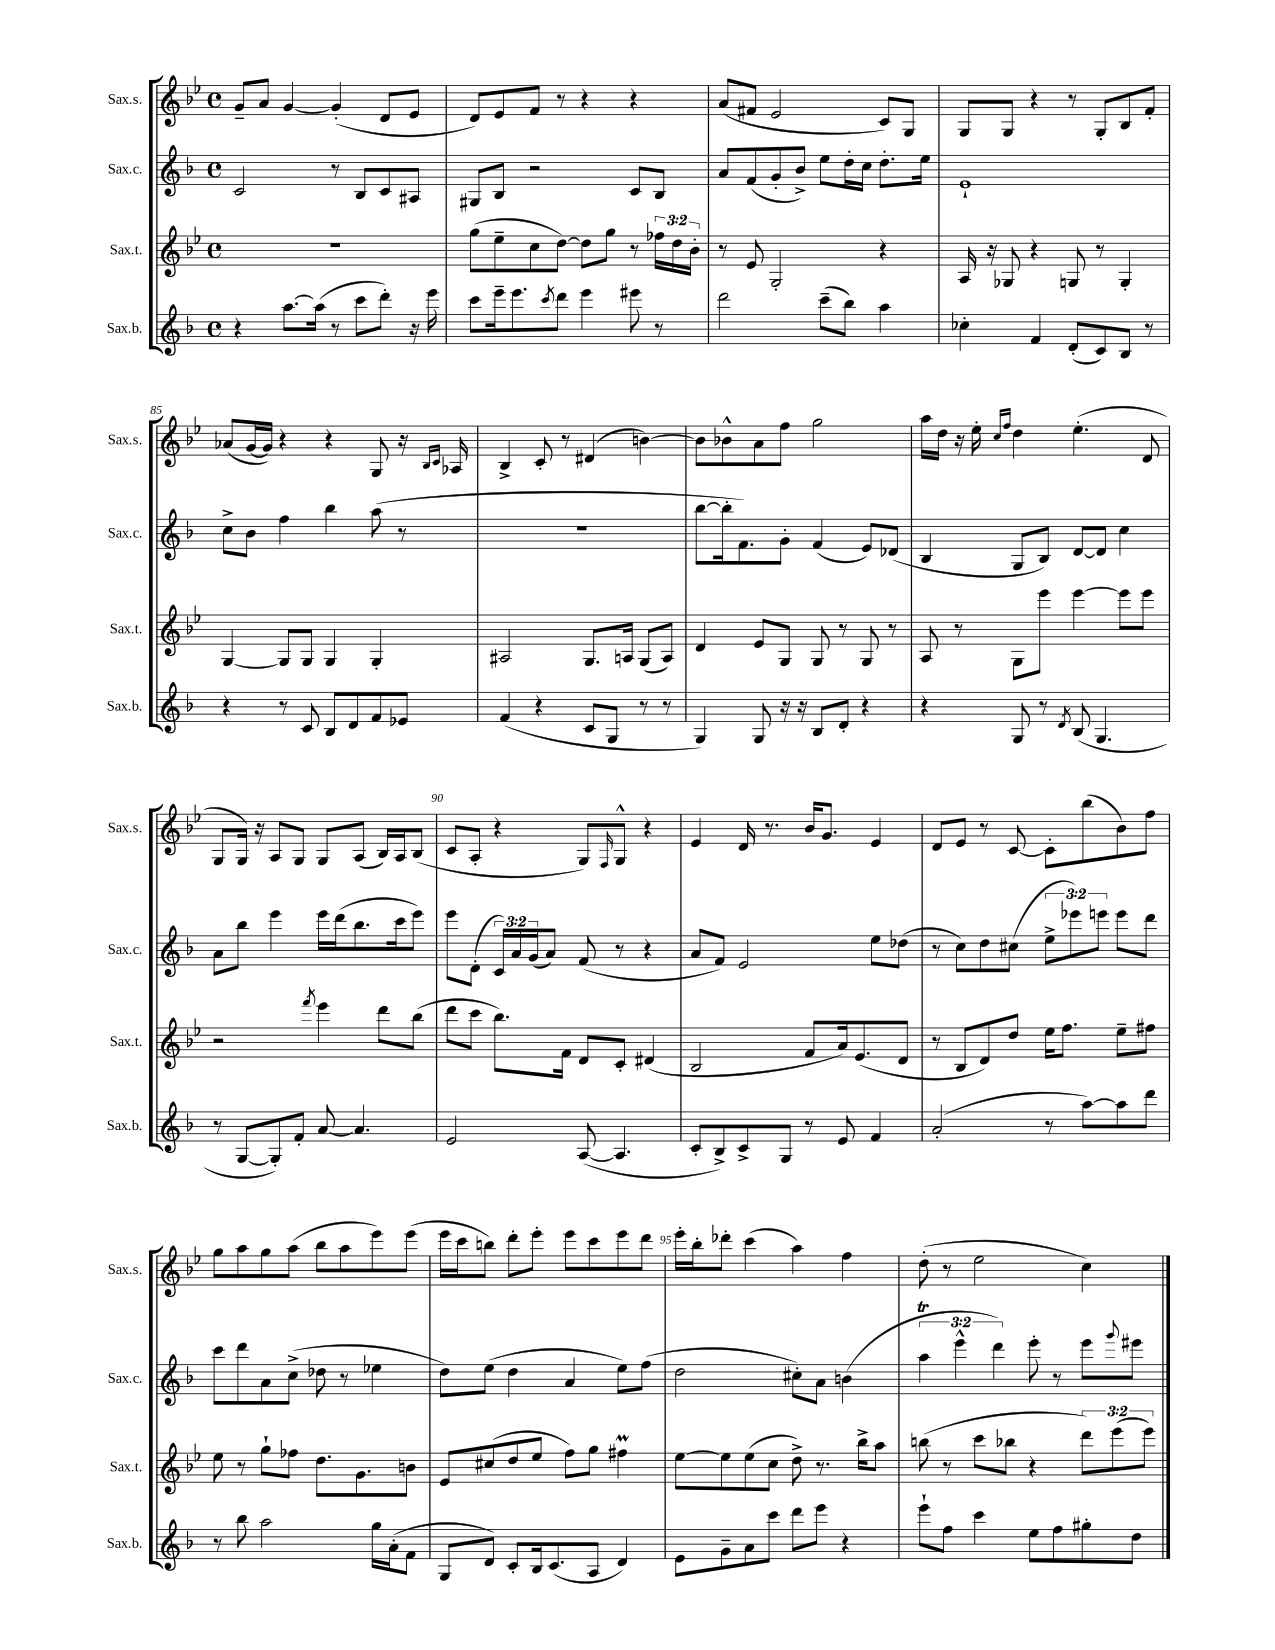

**kern	**kern	**kern	**kern
*staff4	*staff3	*staff2	*staff1
*clefG2	*clefG2	*clefG2	*clefG2
*k[b-]	*k[b-e-]	*k[b-]	*k[b-e-]
*M4/4	*M4/4	*M4/4	*M4/4
*met(c)	*met(c)	*met(c)	*met(c)
4r	1r	2c	8g~
.	.	.	8a
[8.aa	.	.	[4g
(16aa]	.	.	.
8r	.	8r	(4g']
8ccc	.	8B-	.
8ddd')	.	8c	8d
16r	.	8A#	8e-
16eee	.	.	.
=	=	=	=
8ccc	(8gg	8G#	8d)
16eee~	8ee-~	8B-	8e-
8.eee	.	.	.
.	8cc	2r	8f
8qccc	.	.	.
8ddd	[8dd)	.	8r
4eee	8dd]	.	4r
.	8gg	.	.
8eee#	8r	8c	4r
8r	24ff-	8B-	.
.	24dd	.	.
.	24b-'	.	.
=	=	=	=
2ddd	8r	8a	(8a
.	8e-	(8f	8f#
.	2G'	8g'	2e-
.	.	8b-^)	.
(8ccc~	.	8ee	.
8bb-)	.	16dd'	.
.	.	16cc	.
4aa	4r	8.dd'	8c)
.	.	.	8G
.	.	16ee	.
=	=	=	=
4cc-'	16A	1e`	8G
.	16r	.	.
.	8G-	.	8G
4f	4r	.	4r
(8d'	8G	.	8r
8c)	8r	.	8G'
8B-	4G'	.	8B-
8r	.	.	8f'
=	=	=	=
4r	[4G	8cc^	(8a-
.	.	8b-	[16g
.	.	.	16g])
8r	8G]	4ff	4r
8c	8G	.	.
8B-	4G	4bb-	4r
8d	.	.	.
8f	4G'	(8aa	8G
8e-	.	8r	16r
.	.	.	16qqB-
.	.	.	16qqc
.	.	.	16A-
=	=	=	=
(4f	2A#	1r	4B-^
4r	.	.	8c'
.	.	.	8r
8c	8.G	.	(4d#
8G	.	.	.
.	16A	.	.
8r	(8G	.	[4b)
8r	8A)	.	.
=	=	=	=
4G)	4d	[8bb-	8b]
.	.	16bb-']	8b-^^
.	.	8.f)	.
8G	8e-	.	8a
16r	8G	8g'	8ff
16r	.	.	.
8B-	8G	(4f	2gg
8d'	8r	.	.
4r	8G	8e)	.
.	8r	(8d-	.
=	=	=	=
4r	8A	4B-	16aa
.	.	.	16dd
.	8r	.	16r
.	.	.	16ee-'
.	.	.	16qqcc
.	.	.	16qqff
8G	8G	8G	4dd
8r	8eee-	8B-)	.
8qd	.	.	.
(8B-	[4eee-	[8d	(4.ee-'
4.G	.	8d]	.
.	8eee-]	4cc	.
.	8eee-	.	8d
=	=	=	=
8r	2r	8a	8G
[8G	.	8bb-	16G)
.	.	.	16r
8G'])	.	4eee	8A
8f'	.	.	8G
.	8qfff	.	.
[8a	4eee-	16eee	8G
.	.	(16ddd	.
4.a]	.	8.bb-	(8A
.	8ddd	.	16B-)
.	.	16ccc	16A
.	(8bb-	8eee)	(8B-
=	=	=	=
2e	8ddd	8eee	8c
.	8ccc	(8d'	8A'
.	8.bb-)	24c)	4r
.	.	24a	.
.	.	(24g	.
.	.	8a)	.
.	16f	.	.
([8A	8d	(8f	8G)
.	.	.	16qqF
4.A]	8c'	8r	8G^^
.	(4d#	4r	4r
=	=	=	=
8c'	2B-	8a	4e-
8B-^)	.	8f)	.
8c^	.	2e	16d
.	.	.	8.r
8G	.	.	.
8r	8f	.	16b-
.	.	.	8.g
8e	16a)	.	.
.	(8.e-	.	.
4f	.	8ee	4e-
.	8d	(8dd-	.
=	=	=	=
(2a'	8r	8r	8d
.	8B-	8cc)	8e-
.	8d)	8dd	8r
.	8dd	(8cc#	[8c
8r	16ee-	12ee^	8c']
.	8.ff	.	.
.	.	12eee-)	.
[8aa)	.	.	(8bb-
.	.	12eee	.
8aa]	8ee-~	8eee	8b-)
8ddd	8ff#	8ddd	8ff
=	=	=	=
8r	8ee-	8ccc	8gg
8bb-	8r	8ddd	8aa
2aa	8gg`	8a	8gg
.	8ff-	(8cc^	(8aa
.	8.dd	8dd-	8bb-
.	.	8r	8aa
.	8.g	.	.
16gg	.	4ee-	8eee-)
(16a'	.	.	.
8f	8b	.	(8eee-
=	=	=	=
8G	8e-	8dd)	16eee-
.	.	.	16ccc
8d)	(8cc#	(8ee	8bb)
8c'	8dd	4dd	8ddd'
16B-	8ee-	.	8eee-'
(8.c	.	.	.
.	8ff)	4a	8eee-
8A	8gg	.	8ccc
4d)	4ff#	8ee)	8eee-
.	.	(8ff	8ddd
=	=	=	=
8e	[8ee-	2dd	16eee-'
.	.	.	16bb-'
8g~	8ee-]	.	8ddd-'
8a	(8ee-	.	(4ccc
8ccc	8cc	.	.
8ddd	8dd^)	8cc#')	4aa)
8eee	8.r	8a	.
4r	.	(4b	4ff
.	16bb-^	.	.
.	8aa	.	.
=	=	=	=
8eee`	(8bb	6aa	(8dd'
8ff	8r	.	8r
.	.	6eee^^	.
4ccc	8ccc	.	2ee-
.	.	6ddd)	.
.	8bb-	.	.
8ee	4r	8eee'	.
8ff	.	8r	.
8gg#'	12ddd)	8eee	4cc)
.	(12eee-	.	.
.	.	8qqggg	.
8dd	.	8eee#	.
.	12eee-)	.	.
==	==	==	==
*-	*-	*-	*-
